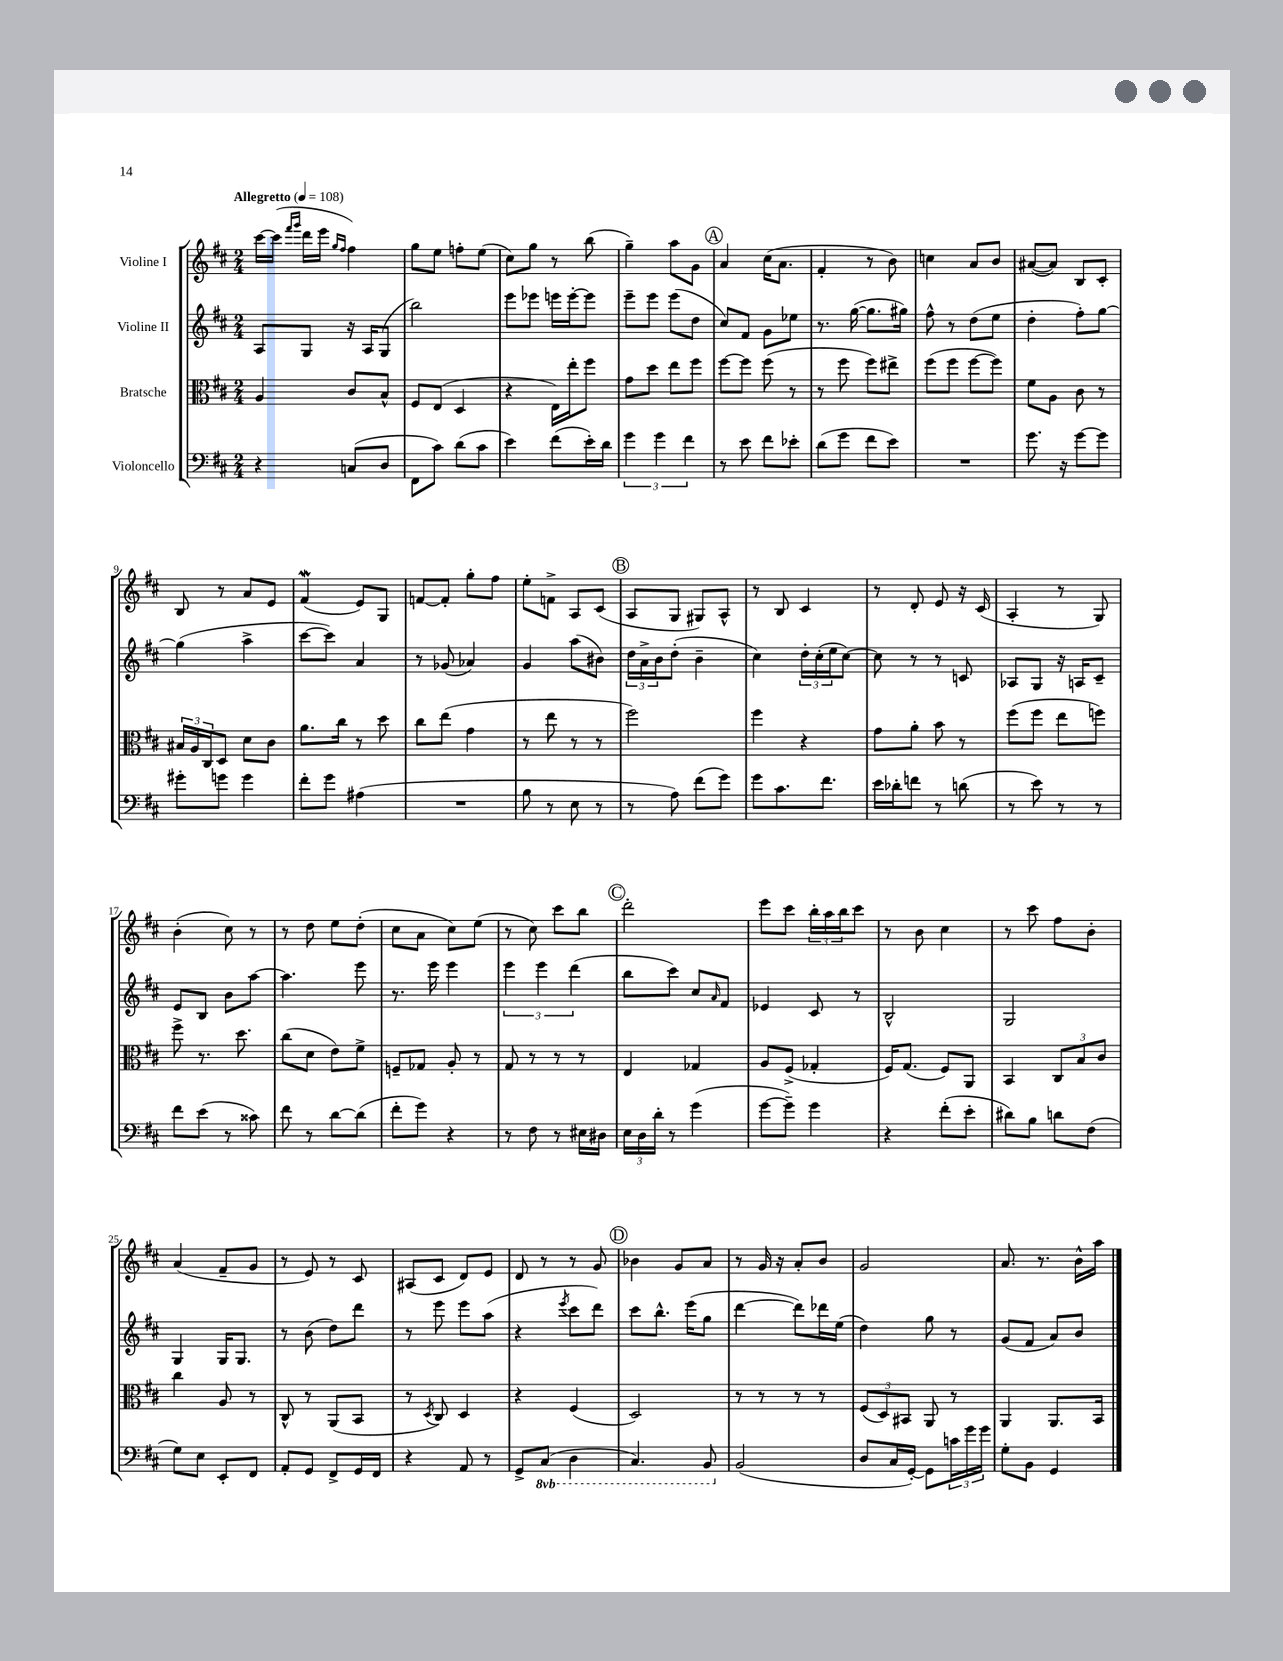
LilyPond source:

<<
\new StaffGroup <<
\new Staff = "s0" \with { instrumentName = "Violine I" } {
    \clef treble \key d \major \numericTimeSignature \time 2/4 \tempo "Allegretto" 4 = 108
    cis'''16~ cis'''16( \grace { fis'''16 g'''16 } d'''16 e'''16 \grace { g''16 fis''16 } fis''4) |
    g''8 e''8 f''8-. e''8( |
    cis''8) g''8 r8 b''8( |
    g''4--) a''8 g'8 |
    \mark \markup { \circle "A" } a'4 cis''16( a'8. |
    fis'4-. r8 b'8) |
    c''4 a'8 b'8 |
    ais'8~( ais'8) b8 cis'8-. |
    b8 r8 a'8 e'8 |
    fis'4\mordent( e'8) g8 |
    f'8~ f'8-. g''8-. fis''8 |
    e''8-. f'8-> a8 cis'8( |
    \mark \markup { \circle "B" } a8 g8 gis8) a8-^ |
    r8 b8 cis'4 |
    r8 d'8-. e'8 r16 cis'16( |
    a4-. r8 g8) |
    b'4-.( cis''8) r8 |
    r8 d''8 e''8 d''8-.( |
    cis''8 a'8 cis''8) e''8( |
    r8 cis''8) cis'''8 b''8 |
    \mark \markup { \circle "C" } d'''2-. |
    e'''8 cis'''8 \tuplet 3/2 { b''16-. a''16 b''16 } cis'''8 |
    r8 b'8 cis''4 |
    r8 cis'''8 fis''8 b'8-. |
    a'4( fis'8-- g'8 |
    r8 e'8) r8 cis'8 |
    ais8( cis'8 d'8) e'8 |
    d'8 r8 r8 g'8 |
    \mark \markup { \circle "D" } bes'4 g'8 a'8 |
    r8 g'16 r16 a'8-. b'8 |
    g'2 |
    a'8. r8. b'16-^ a''16 \bar "|." |
}
\new Staff = "s1" \with { instrumentName = "Violine II" } {
    \clef treble \key d \major \numericTimeSignature \time 2/4
    a8 g8 r16 a16 g8( |
    b''2) |
    e'''8 ees'''8 e'''16 e'''16~-. e'''8 |
    e'''8-- e'''8 e'''8( d''8 |
    \mark \markup { \circle "A" } cis''8) fis'8 g'8 ees''8 |
    r8. g''16~( g''8. gis''16) |
    fis''8-^ r8 d''8( e''8 |
    d''4-. fis''8-.) g''8~ |
    g''4( a''4-> |
    cis'''8~ cis'''8) a'4 |
    r8 ges'8( aes'4) |
    g'4 a''8( bis'8) |
    \mark \markup { \circle "B" } \tuplet 3/2 { d''16 a'16-> b'16 } d''8-.( b'4-- |
    cis''4) \tuplet 3/2 { d''16-. cis''16-.( e''16 } cis''8~) |
    cis''8 r8 r8 c'8 |
    aes8 g8 r16 a16 cis'8-- |
    e'8 b8 b'8 a''8~ |
    a''4. e'''8 |
    r8. e'''16 e'''4 |
    \tuplet 3/2 { e'''4 e'''4 d'''4( } |
    \mark \markup { \circle "C" } b''8 cis'''8) cis''8 \grace { a'16 } fis'8 |
    ees'4 cis'8 r8 |
    b2-^ |
    g2 |
    g4 g16 g8. |
    r8 b'8( d''8) d'''8 |
    r8 e'''8 e'''8 a''8( |
    r4 \acciaccatura { e'''8 } cis'''8 d'''8) |
    \mark \markup { \circle "D" } cis'''8 b''8.-^ e'''16( g''8 |
    d'''4~ d'''8) des'''16 e''16( |
    d''4) g''8 r8 |
    g'8( fis'8 a'8) b'8 \bar "|." |
}
\new Staff = "s2" \with { instrumentName = "Bratsche" } {
    \clef alto \key d \major \numericTimeSignature \time 2/4
    a4 cis'8 b8-^ |
    fis8 e8( d4 |
    r4 e16) e''16-. fis''8 |
    g'8 d''8 e''8 fis''8 |
    \mark \markup { \circle "A" } fis''8~ fis''8 fis''8( r8 |
    r8 fis''8 fis''8) eis''8-> |
    fis''8( fis''8 fis''8~ fis''8) |
    fis'8 a8 cis'8 r8 |
    \tuplet 3/2 { bis16 a16 cis16 } d8 d'8 cis'8 |
    a'8. cis''16 r8 d''8 |
    cis''8 e''8( g'4 |
    r8 e''8 r8 r8 |
    \mark \markup { \circle "B" } fis''2) |
    fis''4 r4 |
    g'8 a'8-. b'8 r8 |
    fis''8( fis''8 e''8 f''8) |
    fis''8-> r8. d''8. |
    cis''8( d'8 e'8) fis'8-> |
    f8-- ges8 a8-. r8 |
    g8 r8 r8 r8 |
    \mark \markup { \circle "C" } e4 ges4 |
    a8 fis8->( ges4-. |
    fis16) g8.( fis8) a,8 |
    b,4 \tuplet 3/2 { cis8 b8 cis'8 } |
    cis''4 a8 r8 |
    cis8-^ r8 a,8( b,8 |
    r8 \acciaccatura { d8 } cis8) d4 |
    r4 fis4( |
    \mark \markup { \circle "D" } d2) |
    r8 r8 r8 r8 |
    \tuplet 3/2 { fis8( d8) bis,8 } a,8 r8 |
    a,4 a,8. b,16 \bar "|." |
}
\new Staff = "s3" \with { instrumentName = "Violoncello" } {
    \clef bass \key d \major \numericTimeSignature \time 2/4 \set Staff.ottavationMarkups = #ottavation-simple-ordinals
    r4 c8( d8 |
    fis,8 cis'8) d'8( cis'8 |
    e'4) fis'8( e'16-.) d'16 |
    \tuplet 3/2 { g'4 g'4 fis'4 } |
    \mark \markup { \circle "A" } r8 e'8 fis'8 ees'8-. |
    d'8( g'8 fis'8 e'8) |
    R2 |
    g'8. r16 g'8~ g'8 |
    gis'8-. g'8 g'4 |
    fis'8-. g'8 ais4( |
    R2 |
    b8 r8 e8 r8 |
    \mark \markup { \circle "B" } r8 a8) fis'8( g'8) |
    g'8 cis'8. fis'8. |
    e'16 des'16-. f'8 r8 d'8( |
    r8 e'8) r8 r8 |
    fis'8 e'8( r8 cisis'8) |
    fis'8 r8 d'8~ d'8( |
    fis'8-. g'8) r4 |
    r8 fis8 r8 eis16 dis16 |
    \mark \markup { \circle "C" } \tuplet 3/2 { e16 d16 d'16-. } r8 g'4( |
    g'8~ g'8--) g'4 |
    r4 fis'8-.( e'8-. |
    dis'8) b8 d'8 fis8( |
    g8) e8 e,8-. fis,8 |
    a,8-. g,8 fis,8-> g,16 fis,16 |
    r4 a,8 r8 |
    g,8-> \ottava #-1 cis,8( d,4 |
    \mark \markup { \circle "D" } cis,4.) b,,8 \ottava #0 |
    b,2( |
    d8 cis16 g,16~-.) g,8 \tuplet 3/2 { c'16 g'16 g'16 } |
    g8-. b,8 g,4 \bar "|." |
}
>>
>>
